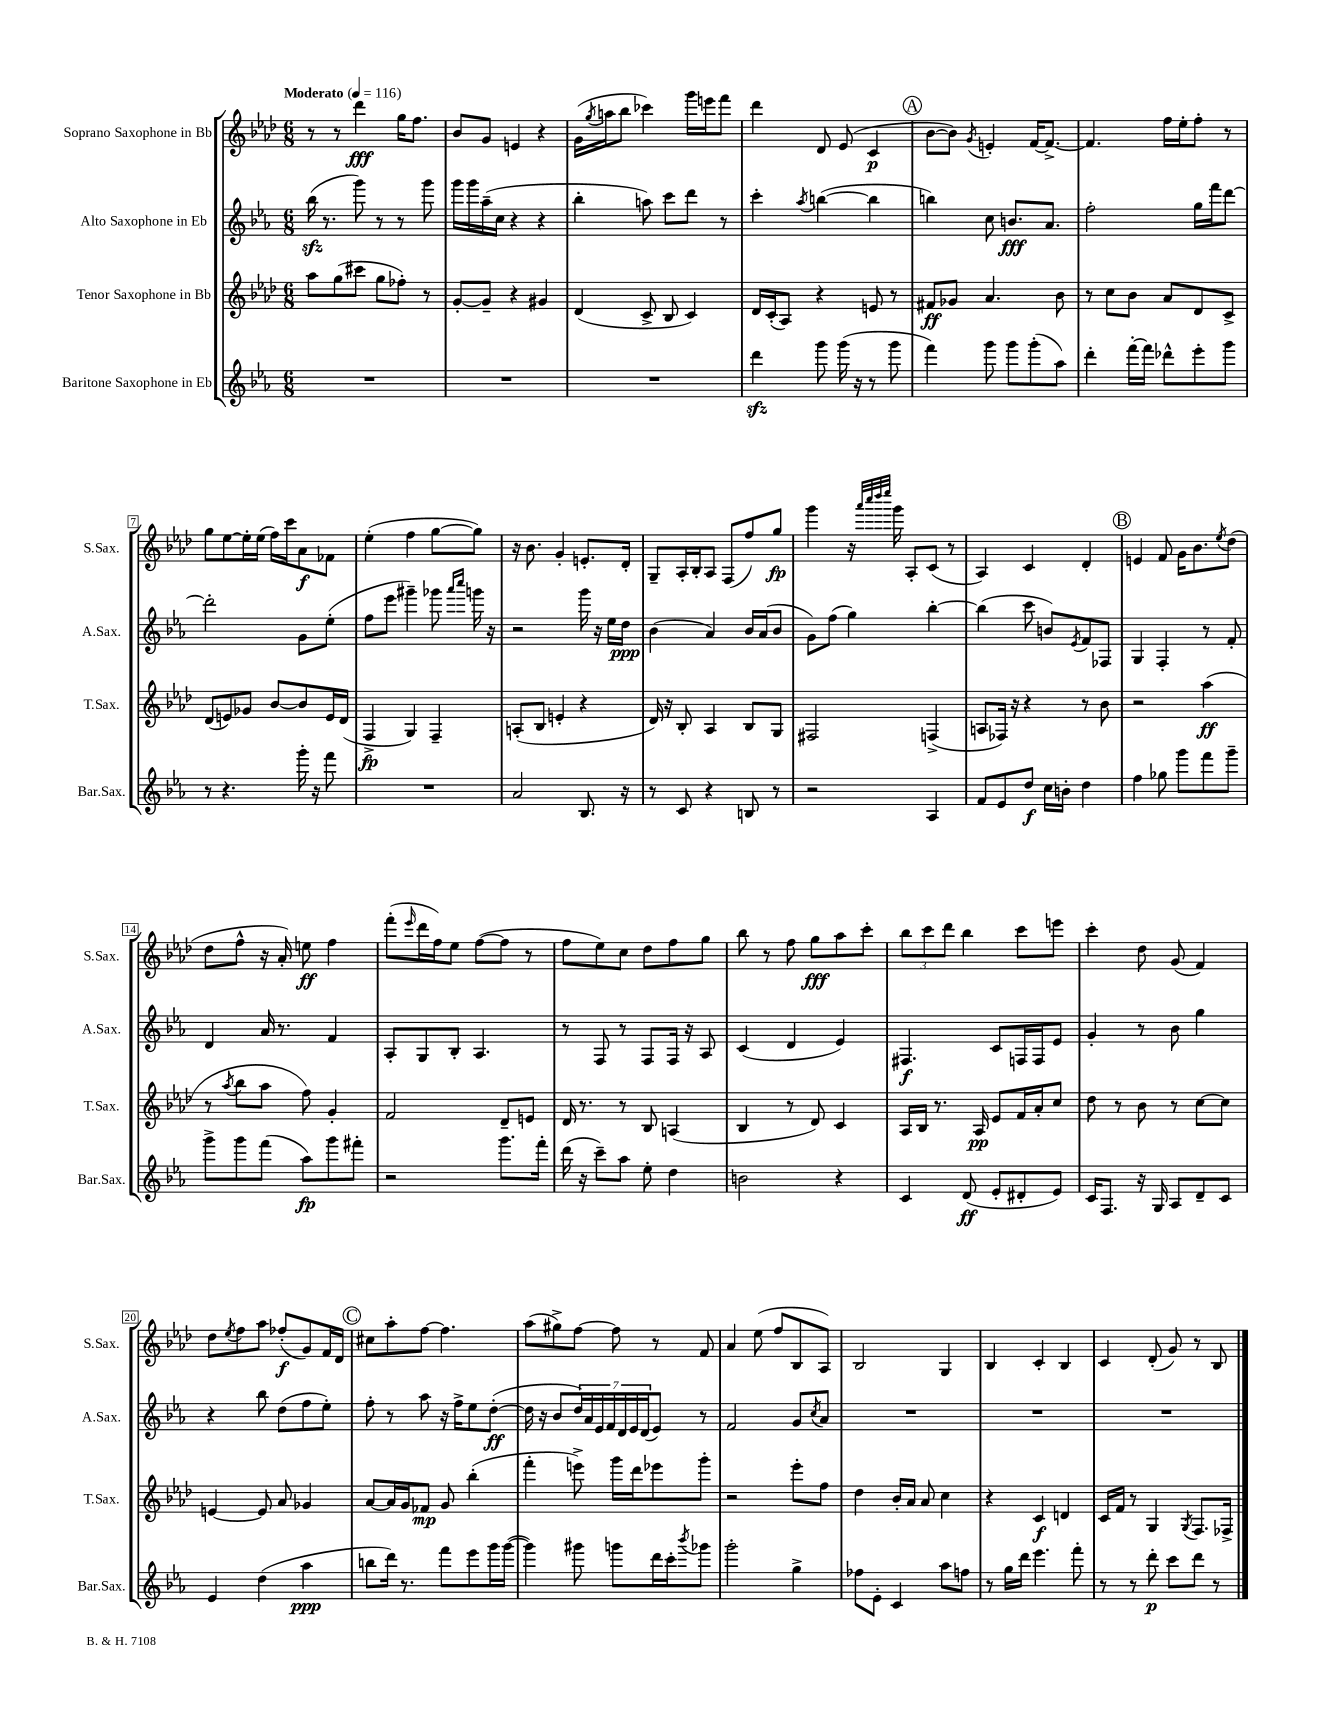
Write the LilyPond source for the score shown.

<<
\new StaffGroup <<
\new Staff = "s0" \with { instrumentName = "Soprano Saxophone in Bb" shortInstrumentName = "S.Sax." } {
    \clef treble \key aes \major \numericTimeSignature \time 6/8 \tempo "Moderato" 4 = 116
    r8 r8 des'''4\fff g''16 f''8. |
    bes'8 g'8 e'4 r4 |
    g'16( \acciaccatura { g''8 } a''16 bes''8 ces'''4) g'''16 e'''16 f'''8 |
    des'''4 des'8 ees'8( c'4\p |
    \mark \markup { \circle "A" } bes'8~ bes'8) \acciaccatura { g'8 } e'4-. f'16~ f'8.~-> |
    f'4. f''16 ees''16-. f''8-. r8 |
    g''8 ees''8~ ees''16-. ees''16( f''16) c'''16 aes'8\f fes'8 |
    ees''4-.( f''4 g''8~ g''8) |
    r16 bes'8. g'4-. e'8.-. des'16-. |
    g8-- aes16-. bes16-. aes8 f8( f''8) g''8\fp |
    g'''4 r16 \grace { aes'''32 c''''32 des''''32 ees''''32 } g'''16 aes8-. c'8( r8 |
    aes4) c'4 des'4-. |
    \mark \markup { \circle "B" } e'4 f'8 g'16 bes'8. \acciaccatura { ees''8 } des''8( |
    des''8 f''8-^ r16 aes'16-.) e''8\ff f''4 |
    f'''8-.( \grace { ees'''16 } des'''16 f''16) ees''8 f''8~( f''8 r8 |
    f''8 ees''8) c''8 des''8 f''8 g''8 |
    bes''8 r8 f''8 g''8\fff aes''8 c'''8-. |
    \tuplet 3/2 { bes''8 c'''8 des'''8 } bes''4 c'''8 e'''8 |
    c'''4-. des''8 g'8( f'4) |
    des''8 \acciaccatura { ees''8 } f''8 aes''8 fes''8-.\f( g'8) f'16 des'16 |
    \mark \markup { \circle "C" } cis''8 aes''8-. f''8~ f''4. |
    aes''8( gis''8->) f''8~ f''8 r8 f'8 |
    aes'4 ees''8( f''8 bes8 aes8) |
    bes2 g4 |
    bes4 c'4-. bes4 |
    c'4 des'8-.( g'8) r8 bes8 \bar "|." |
}
\new Staff = "s1" \with { instrumentName = "Alto Saxophone in Eb" shortInstrumentName = "A.Sax." } {
    \clef treble \key ees \major \numericTimeSignature \time 6/8
    bes''16\sfz( r8. g'''8) r8 r8 g'''8 |
    g'''16 g'''16 aes''16--( c''16 r4 r4 |
    bes''4-. a''8) c'''8 d'''8 r8 |
    c'''4-. \acciaccatura { aes''8 } b''4~( b''4 |
    \mark \markup { \circle "A" } b''4) c''8 b'8.\fff aes'8. |
    f''2-. g''16 f'''16 d'''8~ |
    d'''2-. g'8 ees''8-.( |
    f''8 ees'''8 gis'''4--) ges'''8 \grace { aes'''16 c''''16 } g'''16 r16 |
    r2 g'''16 r16 ees''16 d''16\ppp |
    bes'4( aes'4) bes'16 aes'16( bes'8 |
    g'8) f''8( g''4) bes''4~-. |
    bes''4( c'''8 b'8) \acciaccatura { ees'8 } f'8 fes8 |
    \mark \markup { \circle "B" } g4 f4-. r8 f'8-. |
    d'4 aes'16 r8. f'4 |
    aes8-. g8 bes8-. aes4. |
    r8 f8 r8 f8 f16 r16 aes8 |
    c'4( d'4 ees'4) |
    fis4.\f c'8 f16 f16 ees'8 |
    g'4-. r8 bes'8 g''4 |
    r4 bes''8 d''8( f''8 ees''8-.) |
    \mark \markup { \circle "C" } f''8-. r8 aes''8 r16 f''16-> ees''8 d''8~-.\ff( |
    d''16 r16 bes'8 \tuplet 7/4 { d''16) aes'16 ees'16 f'16 d'16 ees'16 d'16( } ees'8) r8 |
    f'2 g'8 \acciaccatura { c''8 } aes'8 |
    R2. |
    R2. |
    R2. \bar "|." |
}
\new Staff = "s2" \with { instrumentName = "Tenor Saxophone in Bb" shortInstrumentName = "T.Sax." } {
    \clef treble \key aes \major \numericTimeSignature \time 6/8
    aes''8 g''8( cis'''8 g''8 fes''8-.) r8 |
    g'8~-. g'8-- r4 gis'4 |
    des'4( c'8-> bes8 c'4) |
    des'16 c'16-.( aes8) r4 e'8 r8 |
    \mark \markup { \circle "A" } fis'8\ff ges'8 aes'4. bes'8 |
    r8 c''8 bes'8 aes'8 des'8 c'8-> |
    des'8( e'8) ges'8 bes'8~ bes'8 e'16 des'16( |
    f4->\fp g4) f4-- |
    a8-.( bes8 e'4-. r4 |
    des'16) r16 bes8-. aes4 bes8 g8 |
    fis2 f4->( |
    a8 fes16) r16 r4 r8 bes'8 |
    \mark \markup { \circle "B" } r2 aes''4\ff( |
    r8 \acciaccatura { aes''8 } bes''8 aes''8 f''8) g'4-. |
    f'2 des'8-- e'8 |
    des'16 r8. r8 bes8 a4( |
    bes4 r8 des'8) c'4 |
    aes16 bes16 r8. aes16\pp ees'8 f'16 aes'16-. c''8 |
    des''8 r8 bes'8 r8 c''8~ c''8 |
    e'4~ e'8 aes'8 ges'4 |
    \mark \markup { \circle "C" } aes'8~ aes'16 g'16 fes'8\mp g'8 bes''4-.( |
    f'''4-. e'''8->) g'''16 des'''16 ees'''8 g'''8-. |
    r2 ees'''8-. f''8 |
    des''4 bes'16-. aes'16 aes'8 c''4 |
    r4 c'4\f d'4 |
    c'16 f'16 r8 g4 \acciaccatura { g8 } f8. fes16-> \bar "|." |
}
\new Staff = "s3" \with { instrumentName = "Baritone Saxophone in Eb" shortInstrumentName = "Bar.Sax." } {
    \clef treble \key ees \major \numericTimeSignature \time 6/8
    R2. |
    R2. |
    R2. |
    d'''4\sfz g'''8 g'''16( r16 r8 g'''8 |
    \mark \markup { \circle "A" } f'''4) g'''8 g'''8 g'''8-.( aes''8) |
    d'''4-. f'''16~-. f'''16 des'''8-^ ees'''8-. g'''8 |
    r8 r4. g'''16-. r16 f'''8 |
    R2. |
    aes'2 bes8. r16 |
    r8 c'8 r4 b8 r8 |
    r2 aes4 |
    f'8 ees'8 d''8\f c''16 b'16-. d''4 |
    \mark \markup { \circle "B" } f''4 ges''8 g'''8 f'''8 g'''8-- |
    g'''8-> g'''8 f'''8( aes''8\fp) g'''8 fis'''8-. |
    r2 g'''8. f'''16-. |
    d'''16( r16 c'''8--) aes''8 ees''8-. d''4 |
    b'2 r4 |
    c'4 d'8\ff( ees'8-. dis'8-. ees'8) |
    c'16 f8. r16 g16 aes8 d'8-- c'8 |
    ees'4 d''4( aes''4\ppp |
    \mark \markup { \circle "C" } b''8 d'''16) r8. f'''8 ees'''8 g'''16 g'''16~( |
    g'''4) gis'''8 g'''8 d'''16 c'''16-. \acciaccatura { bes'''8 } ges'''8 |
    g'''2-. g''4-> |
    fes''8 ees'8-. c'4 aes''8 f''8 |
    r8 g''16 d'''16 ees'''4. f'''8-. |
    r8 r8 d'''8-.\p c'''8 d'''8 r8 \bar "|." |
}
>>
>>
\layout { \context { \Score \override BarNumber.stencil = #(make-stencil-boxer 0.1 0.3 ly:text-interface::print) } }
